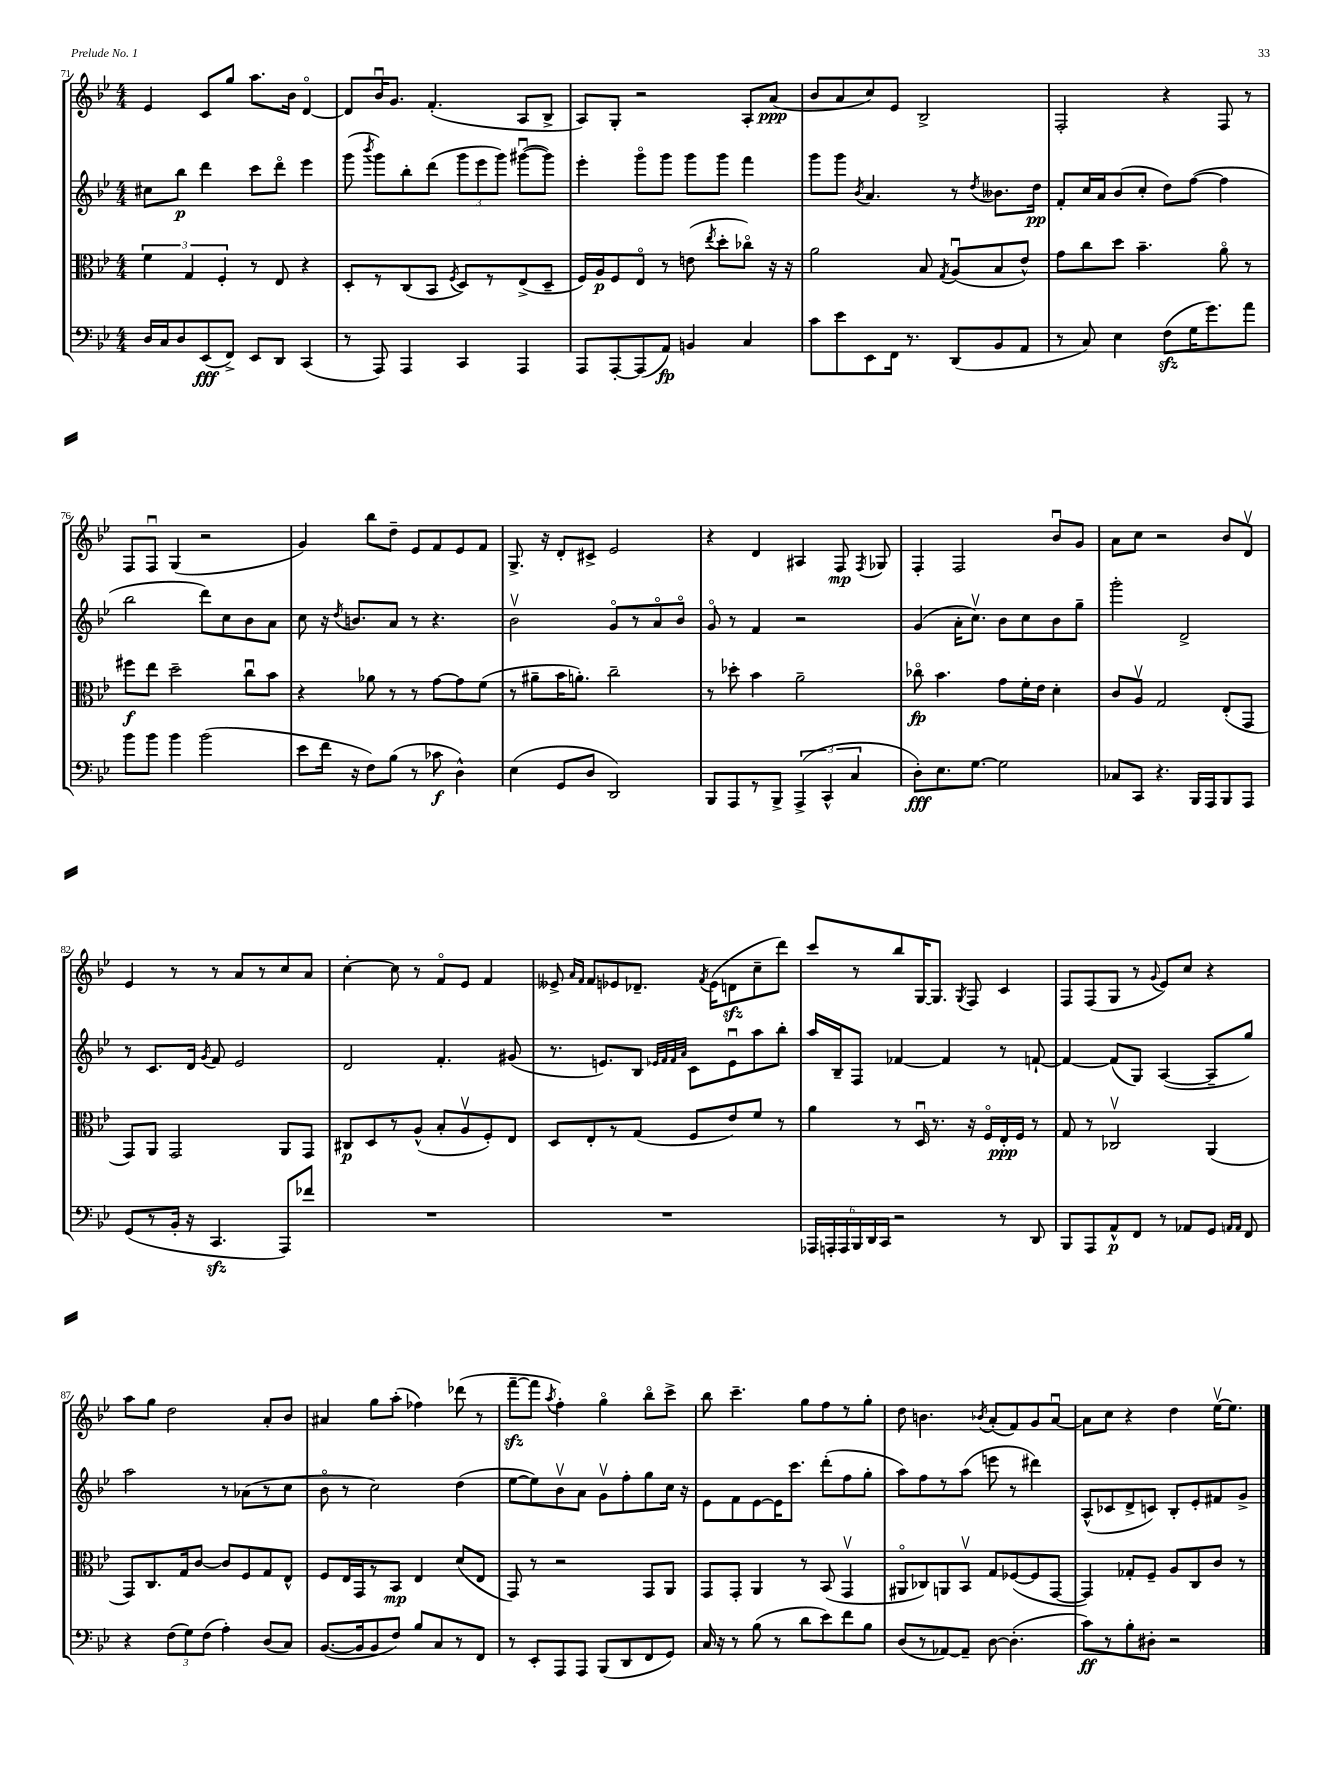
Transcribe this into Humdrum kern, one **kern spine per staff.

**kern	**kern	**kern	**kern
*staff4	*staff3	*staff2	*staff1
*clefF4	*clefC3	*clefG2	*clefG2
*k[b-e-]	*k[b-e-]	*k[b-e-]	*k[b-e-]
*M4/4	*M4/4	*M4/4	*M4/4
16D	6f	8cc#	4e-
16C	.	.	.
8D	.	8bb-	.
.	6G	.	.
(8EE-	.	4ddd	8c
.	6F'	.	.
8FF^)	.	.	8gg
8EE-	8r	8ccc	8.aa
8DD	8E-	8dddo	.
.	.	.	16b-
(4CC	4r	4eee-	[4do
=	=	=	=
8r	8D'	(8ggg	8d]
.	.	8qbbb-	.
8AAA)	8r	8ggg)	16b-u
.	.	.	8.g
4AAA	(8C	8bb-'	.
.	8BB-	(8ddd	(4.f'
.	8qF	.	.
4CC	8D)	12ggg	.
.	.	12eee-	.
.	8r	.	.
.	.	12ggg)	.
4AAA	(8E-^	([8ggg#u	8A
.	8D~	8ggg#])	8B-^
=	=	=	=
8AAA	16F)	4eee-'	8A)
.	16A	.	.
[8AAA'	8F	.	8G'
(8AAA]	8E-o	8gggo	2r
8AA)	8r	8ggg	.
4BB	(8e	8ggg	.
.	8qee-	.	.
.	8dd'	8ggg	.
4C	8cc-o)	4fff	8A'
.	16r	.	(8a
.	16r	.	.
=	=	=	=
8c	2a	8ggg	8b-
8e-	.	8ggg	8a
.	.	8qb-	.
8EE-	.	4.a	8cc)
16FF	.	.	8e-
8.r	.	.	.
.	8B-	.	2B-^
.	8qG	.	.
(8DD	(8Au	8r	.
.	.	8qdd	.
8BB-	8B-	8.b--	.
8AA	8e-^^)	.	.
.	.	16dd	.
=	=	=	=
8r	8g	8f'	2F'
8C)	8cc	16cc	.
.	.	16a	.
4E-	8dd	(8b-	.
.	4.b-~	8cc'	.
(8F	.	8dd)	4r
16G	.	([8ff	.
8.g)	.	.	.
.	8ao	4ff]	8F
8a	8r	.	8r
=	=	=	=
8b-	8ff#	2bb-	8F
8b-	8ee-	.	8Fu
4b-	2dd~	.	(4G
(2b-	.	8ddd)	2r
.	.	8cc	.
.	8ccu	8b-	.
.	8b-	8a	.
=	=	=	=
8e-	4r	8cc	4g)
16f	.	16r	.
.	.	8qdd	.
16r	.	8.b	.
8F)	8a-	.	8bb-
(8B-	8r	8a	8dd~
8r	8r	8r	8e-
8c-	[8g	4.r	8f
4D^^)	8g]	.	8e-
.	(8f	.	8f
=	=	=	=
(4E-	8r	2b-v	8.G^
.	8a#~	.	.
.	.	.	16r
8GG	16b-	.	8d'
.	8.a')	.	.
8D	.	.	8c#^
2DD)	2cc~	8go	2e-
.	.	8r	.
.	.	8ao	.
.	.	8b-o	.
=	=	=	=
8BBB-	8r	8go	4r
8AAA	8dd-'	8r	.
8r	4b-	4f	4d
8BBB-^	.	.	.
(6AAA^	2a~	2r	4A#
6CC^^	.	.	.
.	.	.	8F
6C	.	.	.
.	.	.	8qF
.	.	.	8G-
=	=	=	=
8D')	8cc-o	(4g	4F'
8.E-	4.b-	.	.
.	.	16a'	2F
[8.G	.	8.ccv)	.
2G]	8g	8b-	.
.	16f'	8cc	.
.	16e-	.	.
.	4d'	8b-	8b-u
.	.	8gg~	8g
=	=	=	=
8C-	8c	2ggg'	8a
8CC	8Av	.	8cc
4.r	2G	.	2r
.	.	2d^	.
16BBB-	.	.	.
16AAA	.	.	.
8BBB-	(8E-'	.	8b-
8AAA	8GG	.	8dv
=	=	=	=
(8GG	8GG)	8r	4e-
8r	8AA	8.c	.
16BB-'	2GG	.	8r
16r	.	16d	.
.	.	8qg	.
4.CC	.	8f	8r
.	.	2e-	8a
.	.	.	8r
8AAA)	8AA	.	8cc
8f-	8GG	.	8a
=	=	=	=
1r	8C#	2d	[4cc'
.	8D	.	.
.	8r	.	8cc]
.	(8A^^	.	8r
.	8B-'	4.f'	8fo
.	8Av	.	8e-
.	8F')	.	4f
.	8E-	(8g#	.
=	=	=	=
1r	8D	8.r	8e--^
.	.	.	16qqa
.	.	.	16qqf
.	8E-'	.	8f
.	.	8.e)	.
.	8r	.	8e-
.	(8G	8B-	8.d-~
.	.	32qqe-	.
.	.	32qqf	.
.	.	32qqf	.
.	.	32qqa	.
.	8F	8c	.
.	.	.	8qf
.	.	.	(16e-
.	8e-)	8e-u	8d
.	8f	8aa	8cc~
.	8r	8bb-'	8ddd)
=	=	=	=
24AAA-	4a	16aa	8ccc
24AAA'	.	.	.
.	.	16B-~	.
24AAA	.	.	.
24BBB-	.	8F	8r
24DD	.	.	.
24CC	.	.	.
2r	8r	[4f-	8bb-
.	16Du	.	[16G
.	8.r	.	8.G]
.	.	4f-]	.
.	.	.	8qG
.	16r	.	8F
.	16Fo	.	.
8r	16E-'	8r	4c
.	16F	.	.
8DD	8r	[8f`	.
=	=	=	=
8BBB-	8G	4f_	8F
8AAA	8r	.	(8F
8AA^^	2C-v	(8f]	8G
8FF	.	8G)	8r
.	.	.	8qqg
8r	.	([4A	8e-)
8AA-	.	.	8cc
8GG	(4AA	8A~]	4r
16qqAA	.	.	.
16qqAA	.	.	.
8FF	.	8gg)	.
=	=	=	=
4r	8GG)	2aa	8aa
.	8.C	.	8gg
(12F	.	.	2dd
.	16G	.	.
12G)	.	.	.
.	[8c	.	.
(12F	.	.	.
4A')	8c]	8r	.
.	8F	(8a-	.
(8D	8G	8r	8a'
8C)	8E-^^	8cc	8b-
=	=	=	=
([8.BB-	8F	8b-o	4a#
.	16E-	8r	.
16BB-]	16GG	.	.
8BB-	8r	2cc)	8gg
8F)	8BB-	.	(8aa'
8B-	4E-	.	4ff-)
8C	.	.	.
8r	(8d	(4dd	(8ddd-
8FF	8E-	.	8r
=	=	=	=
8r	8GG)	[8ee-	[8fff~
8EE-'	8r	8ee-])	8fff]
.	.	.	8qaa
8AAA	2r	8b-v	4ff')
8AAA	.	8a	.
(8BBB-	.	8gv	4ggo
8DD	.	8ff'	.
8FF	8GG	8gg	8bb-o
8GG)	8AA	16cc	8ccc^
.	.	16r	.
=	=	=	=
16C	8GG	8e-	8bb-
16r	.	.	.
8r	8GG'	8f	4.ccc~
(8B-	4AA	[8e-	.
8r	.	16e-]	.
.	.	8.ccc	.
8d	8r	.	8gg
8e-)	(8BB-	(8ddd'	8ff
8f	4GGv	8ff	8r
8B-	.	8gg'	8gg'
=	=	=	=
(8D	8AA#o	8aa)	8dd
8r	8C-)	8ff	4.b
[8AA-)	8AA	8r	.
8AA-~]	8BB-v	(8aa	.
.	.	.	8qb-
[8D	8G	8eee	(8a'
(4.D']	([8F-	8r	8f)
.	8F-]	4ddd#)	8g
.	[8GG	.	[8au
=	=	=	=
8c)	4GG])	(8A^^	8a]
8r	.	8c-	8cc
8B-'	8G-'	8d^	4r
8D#'	8F~	8c)	.
2r	8A	8B-'	4dd
.	8C	8e-'	.
.	8c	8f#	[16ee-v
.	.	.	8.ee-]
.	8r	8g^	.
==	==	==	==
*-	*-	*-	*-
